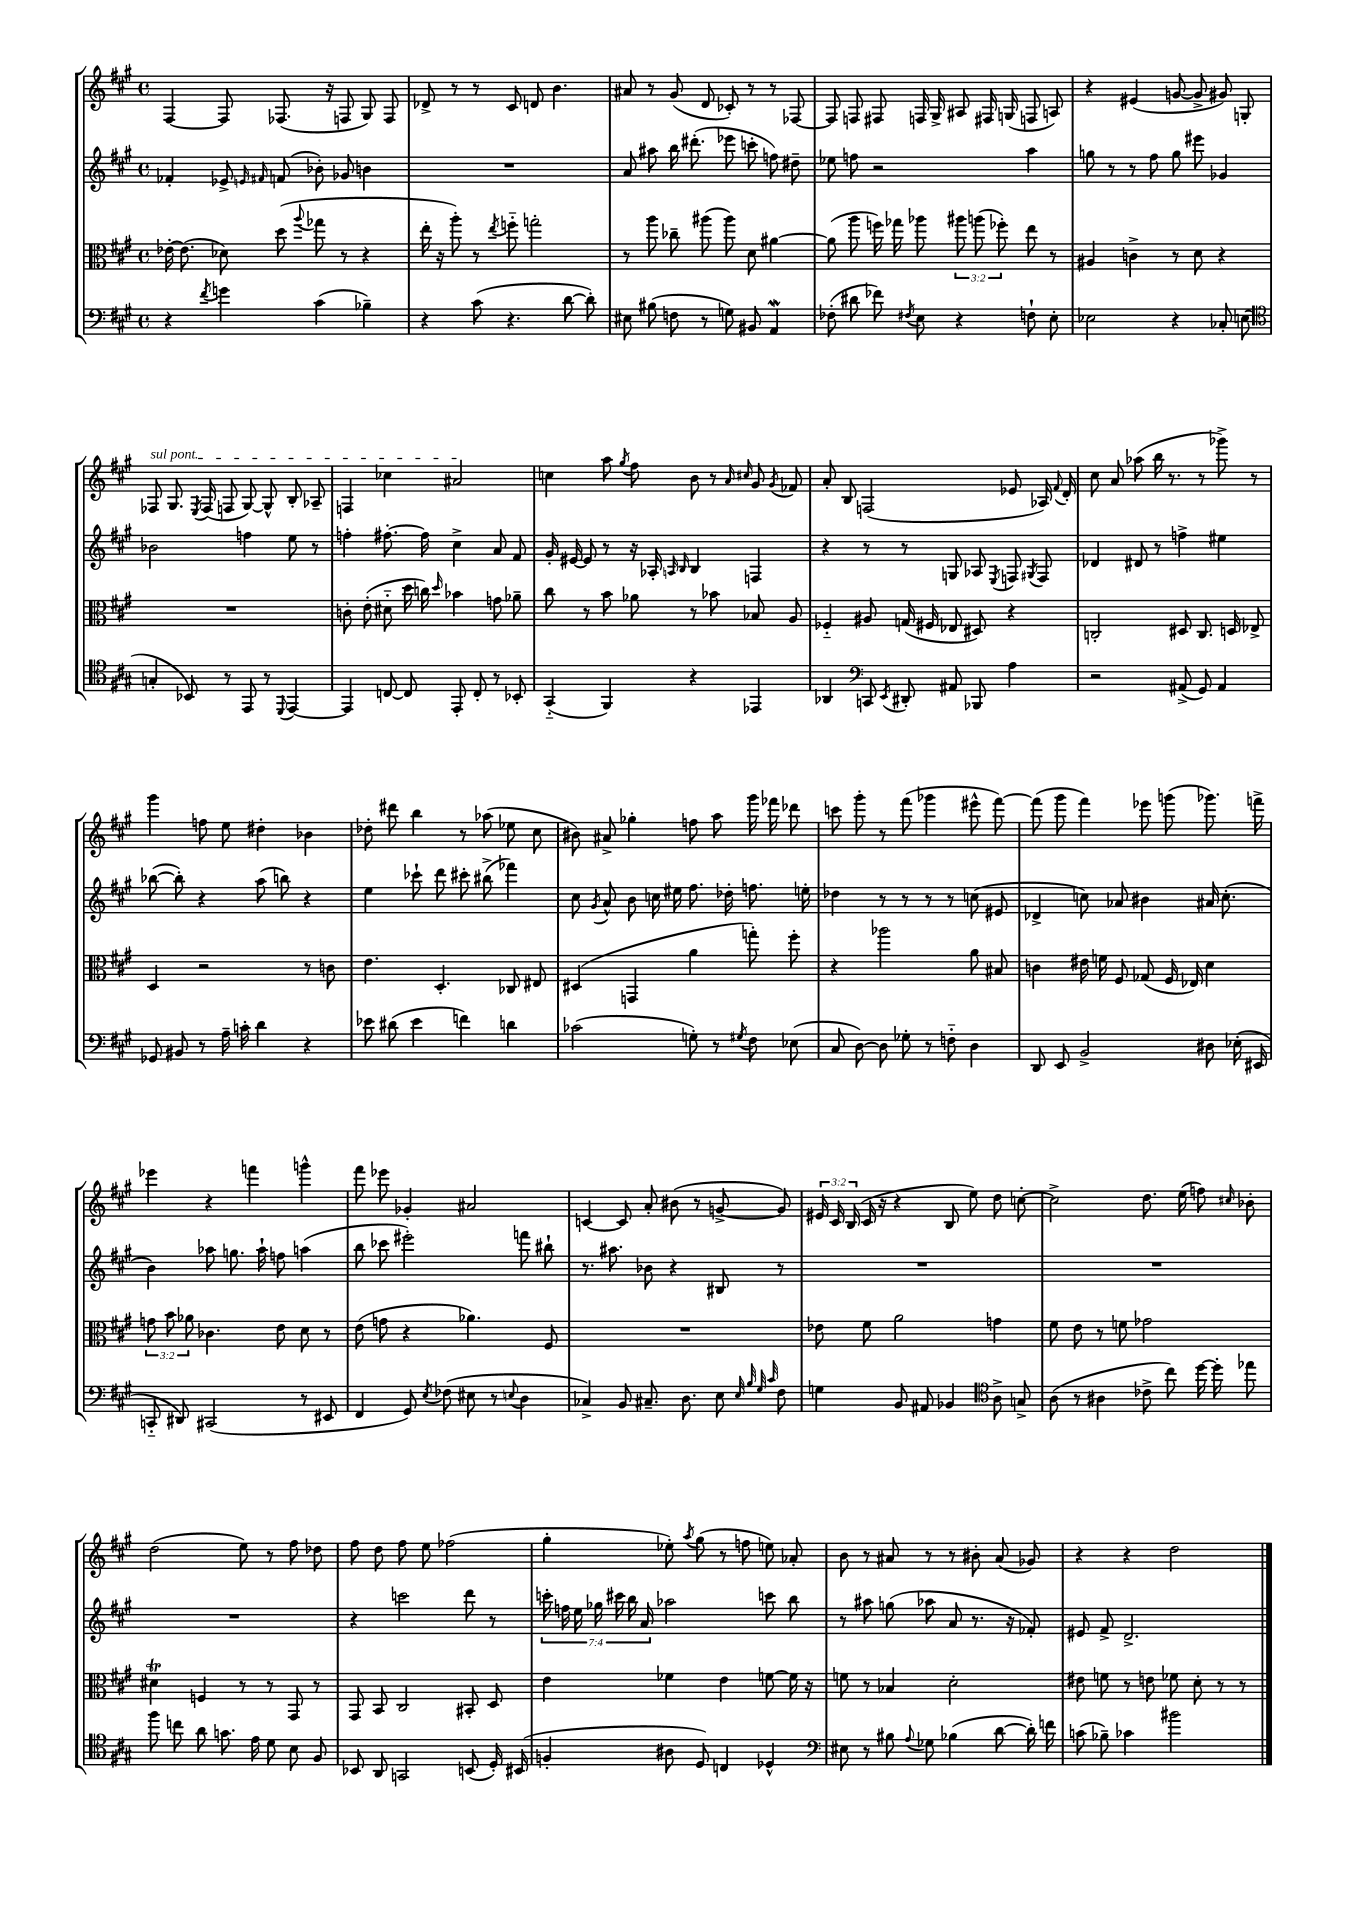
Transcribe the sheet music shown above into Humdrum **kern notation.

**kern	**kern	**kern	**kern
*staff4	*staff3	*staff2	*staff1
*clefF4	*clefC3	*clefG2	*clefG2
*k[f#c#g#]	*k[f#c#g#]	*k[f#c#g#]	*k[f#c#g#]
*M4/4	*M4/4	*M4/4	*M4/4
*met(c)	*met(c)	*met(c)	*met(c)
4r	[16e-'	4f-'	[4F#
.	(8.e-]	.	.
8qf#	.	.	.
4g	8d-)	8e-^	8F#]
.	.	16qqe	.
.	.	16qqf#	.
.	(8dd	(8f	(8.F-
.	8qqaa	.	.
(4c#	8gg-	8b-')	.
.	.	.	16r
.	8r	8g-	8F
4B-~)	4r	4b	8G#)
.	.	.	8F
=	=	=	=
4r	16ee'	1r	8d-^
.	16r	.	.
.	8aa')	.	8r
(8c#	8r	.	8r
.	8qee	.	.
4.r	8ff'~	.	8c#
.	2gg'	.	8d
.	.	.	4.b
[8d	.	.	.
8d'])	.	.	.
=	=	=	=
8E#	8r	8a	8a#
(8B#	8aa	8aa#	8r
8F	8cc-~	16bb	(8g#
.	.	(8.ddd#'	.
8r	(8aa#	.	8d
8G)	8aa#)	8eee-	8c-')
8BB#	8d	8ccc'	8r
4AA	[4a#	8ff)	8r
.	.	8dd#~	[8F-
=	=	=	=
(8F-'	(8a#]	8ee-	8F-]
8d#	8aa	8ff	8F
8f-)	16ff)	2r	8F#
.	16gg-	.	.
8qF#	.	.	.
8E	8aa-	.	16F
.	.	.	16G#^
4r	12aa#	.	8A#
.	(12aa	.	.
.	.	.	16F#
.	12ff-')	.	.
.	.	.	(16G
8F`	8ee	4aa	8F
8E'	8r	.	8A)
=	=	=	=
2E-	4A#	8gg	4r
.	.	8r	.
.	4c^	8r	(4e#
.	.	8ff#	.
4r	8r	8gg	[8g
.	8d	8eee#	8g^]
8C-'	4r	4g-	8g#)
(8E	.	.	8G'
=	=	=	=
*clefC4	*	*	*
4G'	1r	2b-	8F-
.	.	.	8.G#
8BB-)	.	.	.
.	.	.	8qE
.	.	.	(16F-
8r	.	.	8F
8EE	.	4ff	[8G#)
8r	.	.	8G#^^]
8qqDD	.	.	.
[4EE	.	8ee	8B'
.	.	8r	8A-~
=	=	=	=
4EE]	8c'	4ff'	4F
.	(8e'	.	.
[8C	8d#'~	[8.ff#'	4cc-
8C]	16dd	.	.
.	16cc)	16ff#]	.
.	16qqdd	.	.
8EE'	4b-	4cc#^	2a#
8C'	.	.	.
8r	8g	8a	.
8BB-'	8a-~	8f#	.
=	=	=	=
(4GG#'~	8cc#	16g#'	4cc
.	.	[16e#	.
.	8r	8e#]	.
4FF#)	8b	8r	8aa
.	.	.	8qgg#
.	8a-	16r	8ff#
.	.	16A-'	.
.	.	16qqA	.
.	.	16qqB	.
4r	8r	4B	8b
.	8b-	.	8r
.	.	.	16qqa
.	.	.	16qqcc#
4EE-	8B-	4F	8g#
.	.	.	8qg#
.	8A	.	8f-
=	=	=	=
4AA-	4F-'~	4r	8a'
.	.	.	8B
*clefF4	*	*	*
8CC	8A#	8r	(2F
8qEE	.	.	.
8DD#'	(16G	8r	.
.	16F#	.	.
8AA#	8E-	8G	.
8BBB-	8D#)	8A-	.
.	.	8qE	.
4A	4r	8F	8e-
.	.	8qG#	.
.	.	8F	16A-)
.	.	.	8qqf#
.	.	.	16d'
=	=	=	=
2r	2C'	4d-	8cc#
.	.	.	8a
.	.	8d#	(8aa-
.	.	8r	16bb
.	.	.	8.r
(8AA#^	8D#	4ff^	.
8GG#)	8.C	.	8r
4AA#	.	4ee#	8ggg-^)
.	16D	.	.
.	8E-^	.	8r
=	=	=	=
8GG-	4D	([8bb-	4ggg#
8BB#	.	8bb-'])	.
8r	2r	4r	8ff
16A~	.	.	8ee
16c'	.	.	.
4d	.	(8aa	4dd#'
.	.	8bb)	.
4r	8r	4r	4b-
.	8c	.	.
=	=	=	=
8e-	4.e	4ee	8dd-'
(8d#	.	.	8ddd#
4e-	.	8ccc-`	4bb
.	4.D'	8ddd	.
4f)	.	8ccc#'	8r
.	.	(8bb#^	(8aa-
4d	8C-	4fff-)	8ee-
.	8E#	.	8cc#
=	=	=	=
(2c-	(4D#	8cc#	8b#)
.	.	8qg#	.
.	.	8a^^	8a#^
.	4GG	8b	4gg-'
.	.	16cc	.
.	.	16ee#	.
8G')	4a	8.ff#	8ff
8r	.	.	8aa
.	.	16dd-'	.
8qG#	.	.	.
8F#	8gg')	8.ff	16ggg#
.	.	.	16fff-
(8E-	8ff#'	.	8ddd-
.	.	16ee'	.
=	=	=	=
8C#	4r	4dd-	8ccc
[8D)	.	.	8ggg#'
8D]	2aa-	8r	8r
8G-'	.	8r	(8fff#
8r	.	8r	4ggg-
8F'~	.	8r	.
4D	8a	(8cc	8eee#^^
.	8B#	8e#	[8fff#)
=	=	=	=
8DD	4c	4d-^	(8fff#]
8EE	.	.	8ggg#
2BB^	16e#	8cc)	4fff#)
.	16f	.	.
.	8F#	8a-	.
.	(8G-	4b#	8eee-
.	16F#	.	(8ggg
.	16E-)	.	.
8D#	4d	16a#	8.ggg-)
.	.	(8.cc'	.
(16E-'	.	.	.
16EE#	.	.	16fff^
=	=	=	=
8CC'~	12g	4b)	4eee-
.	12b	.	.
8DD#)	.	.	.
.	12a-	.	.
(2CC#	4.c-	8aa-	4r
.	.	8.gg	.
.	.	.	4fff
.	.	16aa-`	.
.	8e	8ff	.
8r	8d	(4aa	4ggg^^
8EE#	8r	.	.
=	=	=	=
4FF#	(8e	8bb	8fff#
.	8g	8ccc-	8eee-
8GG#)	4r	2eee#')	4g-'
8qE	.	.	.
(8F-	.	.	.
8E#	4.a-)	.	2a#
8r	.	.	.
8qqE	.	.	.
4D	.	8fff	.
.	8F#	8bb#`	.
=	=	=	=
4C-^)	1r	8.r	[4c
.	.	8.aa#	.
8BB	.	.	8c]
8.C#~	.	8b-	8a'
.	.	4r	(8b#
8.D	.	.	.
.	.	.	8r
8E	.	8B#	[8g^
32qqE	.	.	.
32qqB	.	.	.
32qqG#	.	.	.
32qqc#	.	.	.
8F#	.	8r	8g])
=	=	=	=
4G	8e-	1r	24e#
.	.	.	24c#
.	.	.	(24B
.	8f#	.	16c#
.	.	.	16r
8BB	2a	.	4r
8AA#	.	.	.
4BB-	.	.	8B
.	.	.	8ee)
*clefC4	*	*	*
8A^	4g	.	8dd
8G^	.	.	[8cc'
=	=	=	=
(8A	8f#	1r	2cc^]
8r	8e	.	.
4A#	8r	.	.
.	8f	.	.
8c-^	2g-	.	8.dd
8cc#)	.	.	.
.	.	.	(16ee
[16dd	.	.	8ff)
16dd']	.	.	.
.	.	.	16qqcc#
8ee-	.	.	8b-'
=	=	=	=
8ff#	4d#	1r	(2dd
8cc	.	.	.
8a	4F	.	.
8.g	.	.	.
.	8r	.	8ee)
16e	.	.	.
8d	8r	.	8r
8B	8GG#	.	8ff#
8F#	8r	.	8dd-
=	=	=	=
8BB-	8GG#	4r	8ff#
8AA	8BB	.	8dd
2GG	2C#	2ccc	8ff#
.	.	.	8ee
.	.	.	(2ff-
(8BB	8BB#'	8ddd	.
16D')	8D	8r	.
(16BB#	.	.	.
=	=	=	=
4F'	4e	28ccc'	4gg#'
.	.	28ff	.
.	.	28ee	.
.	.	28gg-	.
.	.	28ccc#	.
.	.	28bb	.
.	.	28a	.
8A#	4f-	2aa-	8ee-')
.	.	.	8qaa
8D)	.	.	(8gg#
4C	4e	.	8r
.	.	.	8ff
4D-^^	[8f	8ccc	8ee)
.	16f]	8bb	8a-'
.	16r	.	.
=	=	=	=
*clefF4	*	*	*
8E#	8f	8r	8b
8r	8r	8aa#	8r
8B#	4B-	(8gg	8a#
8qqA	.	.	.
8G-	.	8aa-	8r
(4B-	2d'	8a	8r
.	.	8.r	8b#'
[8d	.	.	(8a#
.	.	16r	.
16d'])	.	8f-')	8g-)
16f	.	.	.
=	=	=	=
(8c	8e#	8e#	4r
8B-~)	8f	8f#^	.
4c-	8r	2.d^	4r
.	8e	.	.
2b#	8f-	.	2dd
.	8d'	.	.
.	8r	.	.
.	8r	.	.
==	==	==	==
*-	*-	*-	*-
